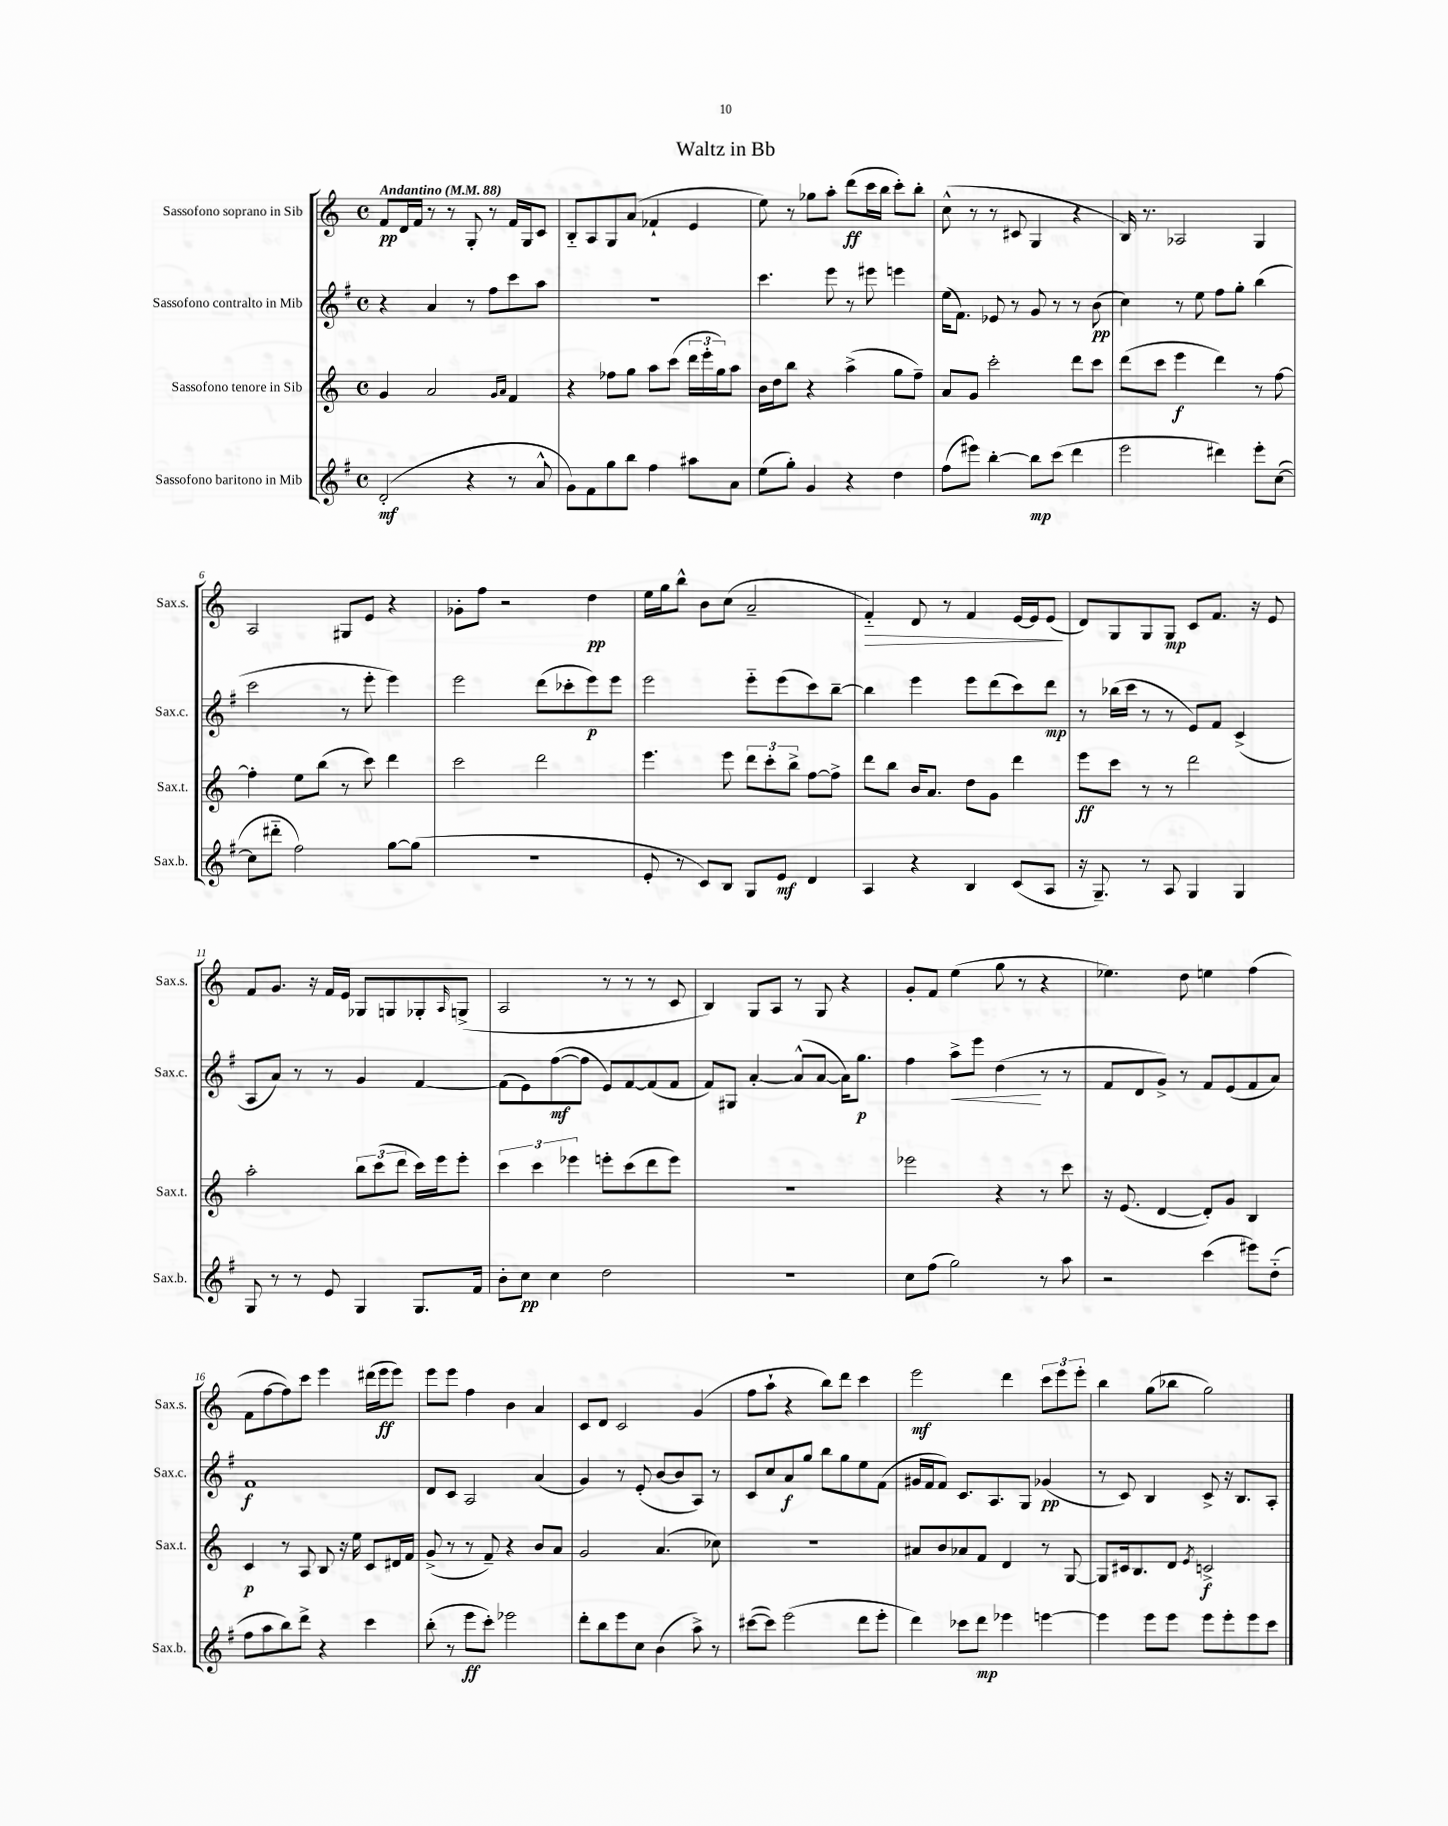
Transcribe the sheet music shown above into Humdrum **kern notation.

**kern	**kern	**kern	**kern
*staff4	*staff3	*staff2	*staff1
*clefG2	*clefG2	*clefG2	*clefG2
*k[f#]	*k[]	*k[f#]	*k[]
*M4/4	*M4/4	*M4/4	*M4/4
*met(c)	*met(c)	*met(c)	*met(c)
*MM88	*MM88	*MM88	*MM88
(2d'	4g	4r	8f
.	.	.	16d
.	.	.	16f
.	2a	4a	8r
.	.	.	8r
4r	.	8r	8G'
.	.	8ff#	8r
.	16qqg	.	.
.	16qqa	.	.
8r	4f	8ccc	16f
.	.	.	16G
8a^^	.	8aa	8c
=	=	=	=
8g)	4r	1r	8B'~
8f#	.	.	8A
8gg	8ff-	.	8G
8bb	8gg	.	(8a
4ff#	8aa	.	4f-`
.	(8ccc	.	.
8aa#	24ddd	.	4e
.	24eee'	.	.
.	24gg)	.	.
8a	8aa	.	.
=	=	=	=
(8ee	16b	4.ccc	8ee)
.	16dd	.	.
8gg')	8bb	.	8r
4g	4r	.	8gg-
.	.	8eee	8aa'
4r	(4aa^	8r	(8ddd
.	.	8eee#	16ccc
.	.	.	16bb
4dd	8gg	4eee	8ccc')
.	8ff~)	.	8bb'
=	=	=	=
(8ff#	8a	(16ee	(8cc^^
.	.	8.f#)	.
8eee#)	8g	.	8r
[4bb'	2ccc'	8e-	8r
.	.	8r	8c#
8bb]	.	8g	4G
(8ccc	.	8r	.
4ddd	8ddd	8r	4r
.	8ccc	(8b	.
=	=	=	=
2eee	(8ddd	4cc)	16B)
.	.	.	8.r
.	8ccc	.	.
.	4eee	8r	2A-
.	.	8ee	.
4ddd#)	4ddd)	8ff#	.
.	.	8gg'	.
8eee'	8r	(4bb	4G
([8cc	[8ff	.	.
=	=	=	=
8cc]	4ff']	2ccc	2A
8ddd#'~	.	.	.
2ff#)	8ee	.	.
.	(8bb	.	.
.	8r	8r	8G#
.	8ccc)	8eee'	8e
[8gg	4ddd	4eee)	4r
(8gg]	.	.	.
=	=	=	=
1r	2ccc	2eee	8g-'
.	.	.	8ff
.	.	.	2r
.	2ddd	(8ddd	.
.	.	8ccc-'	.
.	.	8eee)	4dd
.	.	8eee	.
=	=	=	=
8e'	4.eee	2eee	16ee
.	.	.	16gg
8r	.	.	8bb^^
8c)	.	.	8b
8B	8eee	.	(8cc
8G	12ddd	8eee'~	2a~
.	12ccc'	.	.
8e	.	(8eee	.
.	12bb^	.	.
4d	[8ff	8ccc)	.
.	8ff^]	[8bb~	.
=	=	=	=
4A	8ddd	4bb]	4f'~)
.	8bb	.	.
4r	16b	4eee	8d
.	8.a	.	.
.	.	.	8r
4B	8dd	8eee	4f
.	8g	(8ddd	.
(8c	4ddd	8ccc)	[16e
.	.	.	16e]
8A	.	8ddd	(8e
=	=	=	=
16r	8eee	8r	8d)
8.G~)	.	.	.
.	8ccc	(16bb-	8G
.	.	16ccc	.
8r	8r	8r	8G
8A	8r	8r	8G
4G	2ddd	8e)	8c
.	.	8f#	8.f
4G	.	(4c^	.
.	.	.	16r
.	.	.	8e
=	=	=	=
8G	2aa'	8A	8f
8r	.	8a)	8.g
8r	.	8r	.
.	.	.	16r
8e	.	8r	16f
.	.	.	16e
4G	12bb	4g	8G-
.	(12ccc	.	.
.	.	.	8G
.	12ddd	.	.
8.G	16ccc)	[4f#	8G-'
.	16eee	.	.
.	.	.	16qqA
.	8eee'	.	(8G^
16f#	.	.	.
=	=	=	=
8b'	6ccc	(8f#]	2A
8cc	.	8e)	.
.	6ccc	.	.
4cc	.	([8ff#	.
.	6eee-	.	.
.	.	8ff#]	.
2dd	8eee'	8e)	8r
.	(8ccc	[8f#	8r
.	8ddd	(8f#]	8r
.	8eee)	8f#	8c
=	=	=	=
1r	1r	8f#)	4B)
.	.	8G#	.
.	.	[4a'	8G
.	.	.	8A
.	.	(8a^^]	8r
.	.	[8a	8G
.	.	16a])	4r
.	.	8.gg	.
=	=	=	=
8cc	2eee-	4ff#	8g'
(8ff#	.	.	8f
2gg)	.	8aa^	(4ee
.	.	8eee	.
.	4r	(4dd	8gg
.	.	.	8r
8r	8r	8r	4r
8aa	8ccc	8r	.
=	=	=	=
2r	16r	8f#	4.ee-)
.	(8.e	.	.
.	.	8d	.
.	[4d	8g^)	.
.	.	8r	8dd
(4ccc	8d'])	8f#	4ee
.	8g	(8e	.
8eee#)	4B	8f#	(4ff
(8dd'~	.	8a)	.
=	=	=	=
8ff#	4c	1f#	8f
8aa	.	.	[8ff
8bb)	8r	.	8ff])
8ddd^	8A	.	8ccc
4r	8B	.	4eee
.	16r	.	.
.	16ee	.	.
4ccc	8c	.	(16ddd#
.	.	.	16eee
.	16d#	.	8eee)
.	16f	.	.
=	=	=	=
(8bb'	(8g^	8d	8eee
8r	8r	8c	8eee
8eee	8r	2A	4ff
8ccc')	8f~)	.	.
2eee-	4r	.	4b
.	8b	(4a	4a
.	8a	.	.
=	=	=	=
8ddd'	2g	4g)	8c
8bb	.	.	8d
8eee	.	8r	2c
8cc	.	(8e'	.
(4b	(4.a	[8b	.
.	.	8b]	.
8aa^)	.	8A)	(4g
8r	8cc-)	8r	.
=	=	=	=
([8ccc#	1r	8c	8ff
8ccc#])	.	8cc	8aa`
(2eee	.	8a	4r
.	.	8gg	.
.	.	8bb	8bb)
.	.	8gg	8ddd
8ddd	.	8ee	4ccc
8eee'	.	(8f#	.
=	=	=	=
4ddd)	8a#	16g#	2eee
.	.	16f#	.
.	8b	8f#)	.
8ccc-	8a-	8.c	.
8ddd	8f	.	.
.	.	8.A	.
4eee-	4d	.	4ddd
.	.	8G	.
[4eee	8r	(4g-	12ccc
.	.	.	12eee
.	[8G	.	.
.	.	.	12eee'
=	=	=	=
4eee]	8G]	8r	4bb
.	16c#	8c)	.
.	8.B	.	.
8eee	.	4B	(8gg
8eee	8d	.	8bb-
.	8qe	.	.
8eee	2c^	8c^	2gg)
8eee'	.	16r	.
.	.	8.B	.
8eee	.	.	.
8ccc	.	8A'	.
==	==	==	==
*-	*-	*-	*-
